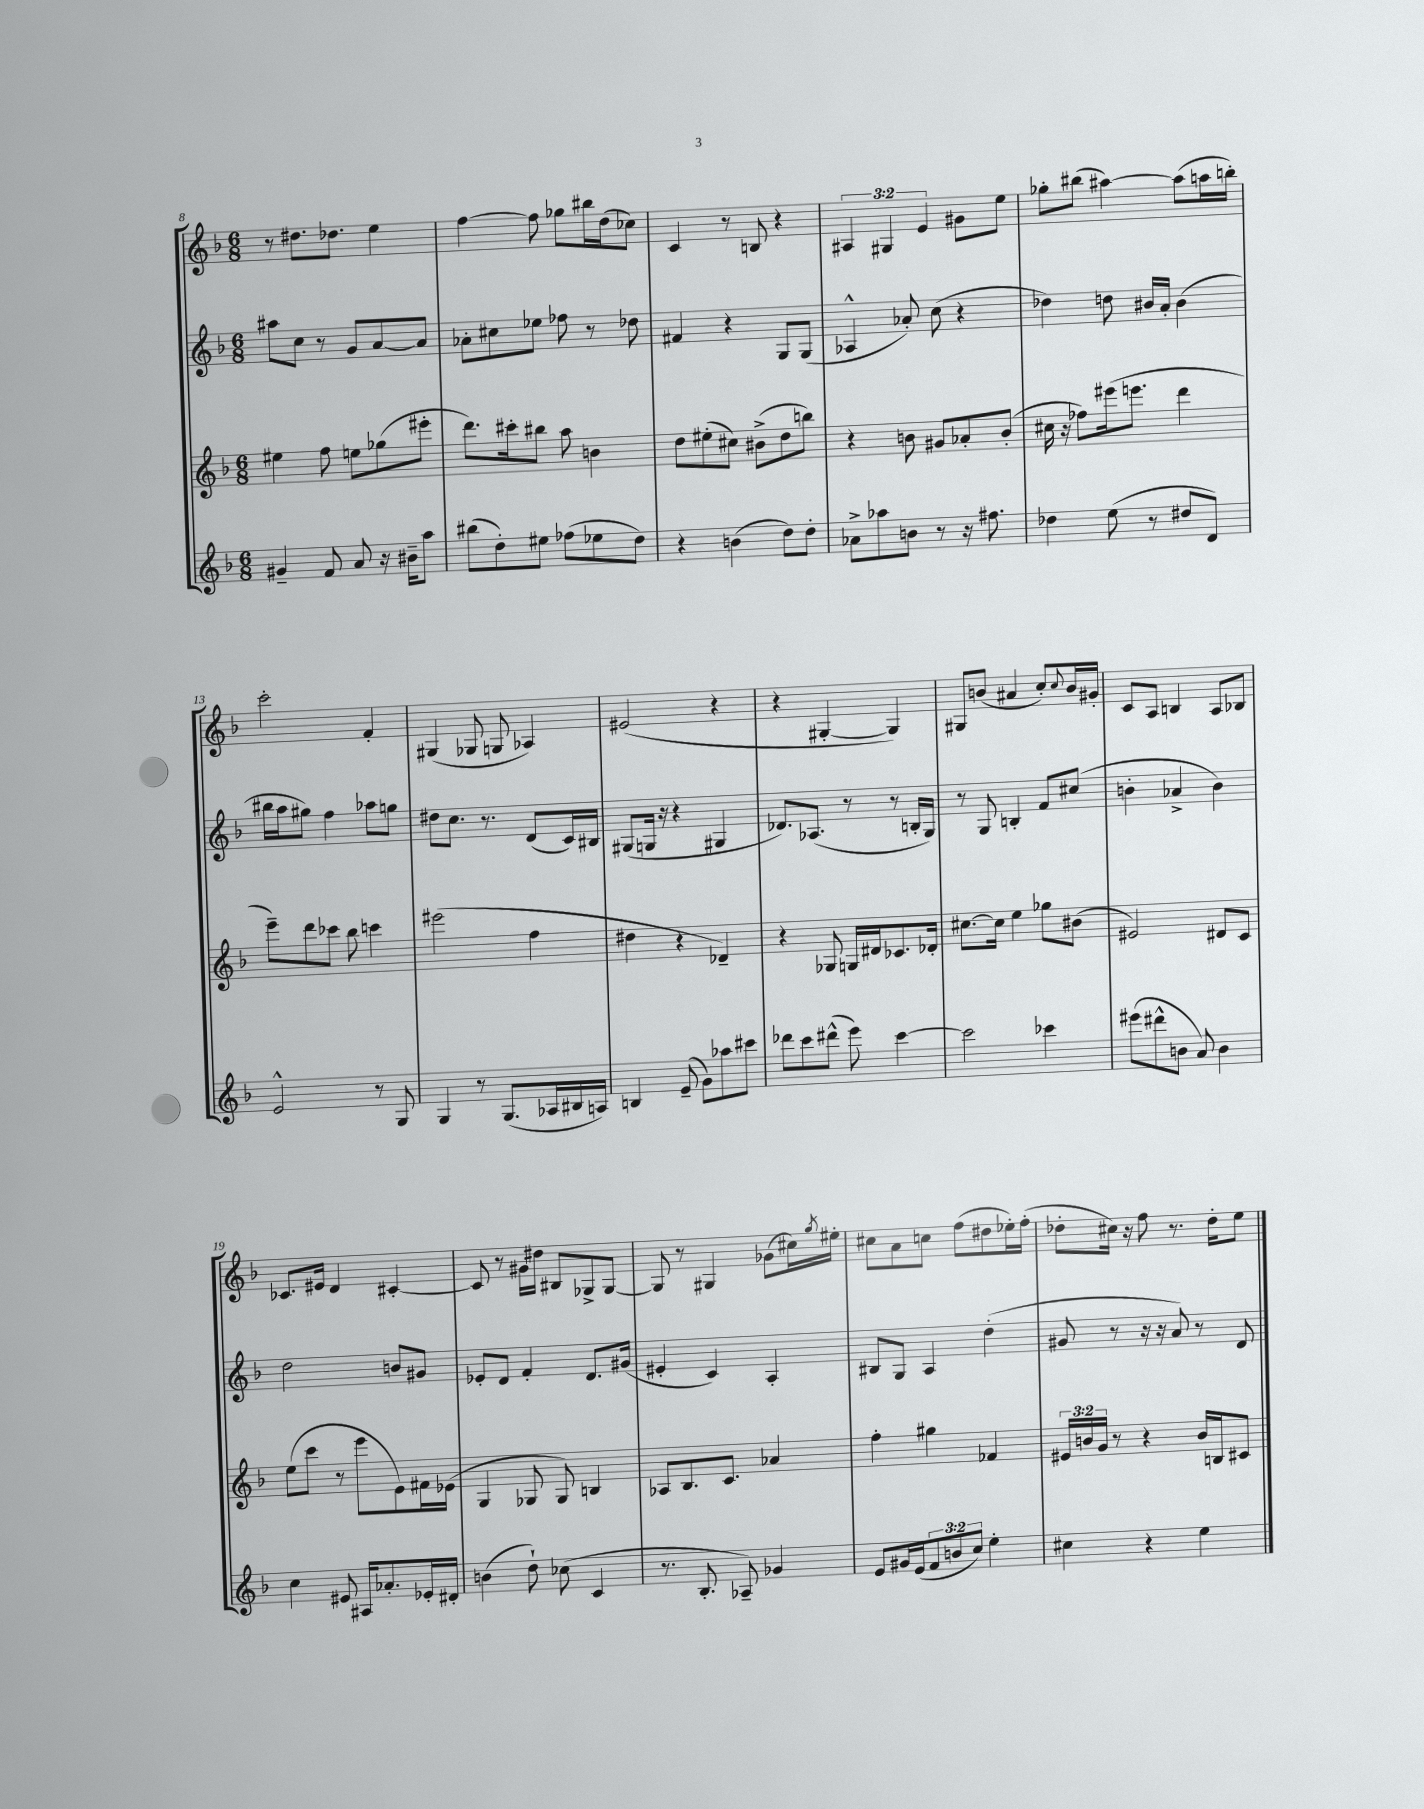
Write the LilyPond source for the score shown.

<<
\new StaffGroup <<
\new Staff = "s0" {
    \clef treble \key f \major \numericTimeSignature \time 6/8 \override Staff.TupletNumber.text = #tuplet-number::calc-fraction-text
    r8 dis''8. des''8. e''4 |
    f''4~ f''8 ges''8 bis''16 d''16( ces''8) |
    c'4 r8 b8 r4 |
    \tuplet 3/2 { ais4 gis4 e'4 } gis'8 e''8 |
    ges''8-. bis''8( ais''4~) ais''8( a''16 b''16-.) |
    c'''2-. f'4-. |
    gis4( ges8 g8 aes4) |
    eis'2( r4 |
    r4 gis4~-. gis4) |
    gis8 b'8( ais'4 c''8-.) \appoggiatura { c''8 } b'16 gis'16-. |
    c'8 a8 b4 a8 bes8 |
    ces'8. eis'16 d'4 cis'4~-. |
    cis'8 r8 gis'16 dis''16 bis8 ges8-> ges8~ |
    ges8 r8 gis4 ges'8( cis''16) \acciaccatura { g''8 } eis''16-. |
    cis''8 a'8 c''8 f''8( dis''8 ees''16-.) f''16-.( |
    des''8-. cis''16) r16 f''8 r8. des''16-. e''8 \bar "|." |
}
\new Staff = "s1" {
    \clef treble \key f \major \numericTimeSignature \time 6/8
    ais''8 c''8 r8 g'8 a'8~ a'8 |
    aes'8-. cis''8 ees''8 fes''8 r8 des''8 |
    fis'4 r4 g8 g8( |
    aes4-^ aes'8-.) c''8( r4 |
    des''4) d''8 bis'16 a'16-. bis'4( |
    bis''16 a''16 gis''8) f''4 aes''8 g''8 |
    dis''8 c''8. r8. d'8( c'16) bis16 |
    gis8( g16 r16 r4 gis4 |
    des'8.) aes8.( r8 r8 b16-. g16) |
    r8 g8 b4-. f'8 cis''8( |
    b'4-. aes'4-> b'4) |
    d''2 b'8 gis'8 |
    ees'8-. d'8 f'4-. d'8. gis'16( |
    eis'4-. c'4) a4-. |
    bis8 g8 a4 d''4-.( |
    gis'8 r8 r16 r16 a'8) r8 d'8 \bar "|." |
}
\new Staff = "s2" {
    \clef treble \key f \major \numericTimeSignature \time 6/8 \override Staff.TupletNumber.text = #tuplet-number::calc-fraction-text
    eis''4 f''8 e''8 ges''8( eis'''8-. |
    d'''8.) cis'''16-. bis''8 a''8 b'4 |
    d''8 eis''8-.( cis''8) bis'8->( d''8 b''8) |
    r4 b'8 gis'8 aes'8-. b'8-.( |
    cis''16 r16 fes''8) eis'''16( e'''8. d'''4 |
    e'''8--) d'''8 ces'''8 bes''8 c'''4 |
    eis'''2( f''4 |
    dis''4 r4 des'4--) |
    r4 ges8 g16 dis'16 ces'8. des'16-. |
    cis''8.~ cis''16 e''4 ges''8 bis'8( |
    eis'2) dis'8 c'8 |
    e''8( c'''8 r8 e'''8 e'8) fis'16 ees'16( |
    g4 ges8 ges8) b4 |
    aes8 bes8. c'8. aes'4 |
    f''4-. gis''4 fes'4 |
    \tuplet 3/2 { eis'16 b'16 g'16 } r8 r4 b'16 b16 cis'8 \bar "|." |
}
\new Staff = "s3" {
    \clef treble \key f \major \numericTimeSignature \time 6/8 \override Staff.TupletNumber.text = #tuplet-number::calc-fraction-text
    gis'4-- f'8 a'8 r16 bis'16-- a''8 |
    bis''8( d''8-.) eis''8 fes''8( ees''8 d''8) |
    r4 b'4( d''8) d''8-. |
    aes'8-> aes''8 b'8 r8 r16 fis''8. |
    des''4 e''8( r8 dis''8 d'8) |
    e'2-^ r8 g8 |
    g4 r8 g8.( aes16 bis16 a16) |
    b4 e'8--( g'8) aes''8 cis'''8 |
    des'''8 c'''8 dis'''8-^( e'''8) c'''4~ |
    c'''2 ces'''4 |
    eis'''8( dis'''8-^ b'8 a'8) b'4 |
    c''4 eis'8 ais16 aes'8.-. ees'16-. dis'16-. |
    b'4( d''8-!) ces''8( c'4 |
    r8. bes8.-. aes8--) ges'4 |
    e'8 gis'16 e'16( \tuplet 3/2 { f'8 b'8 c''8) } e''4-. |
    cis''4 r4 e''4 \bar "|." |
}
>>
>>
\layout { \context { \Score currentBarNumber = #8 } }
